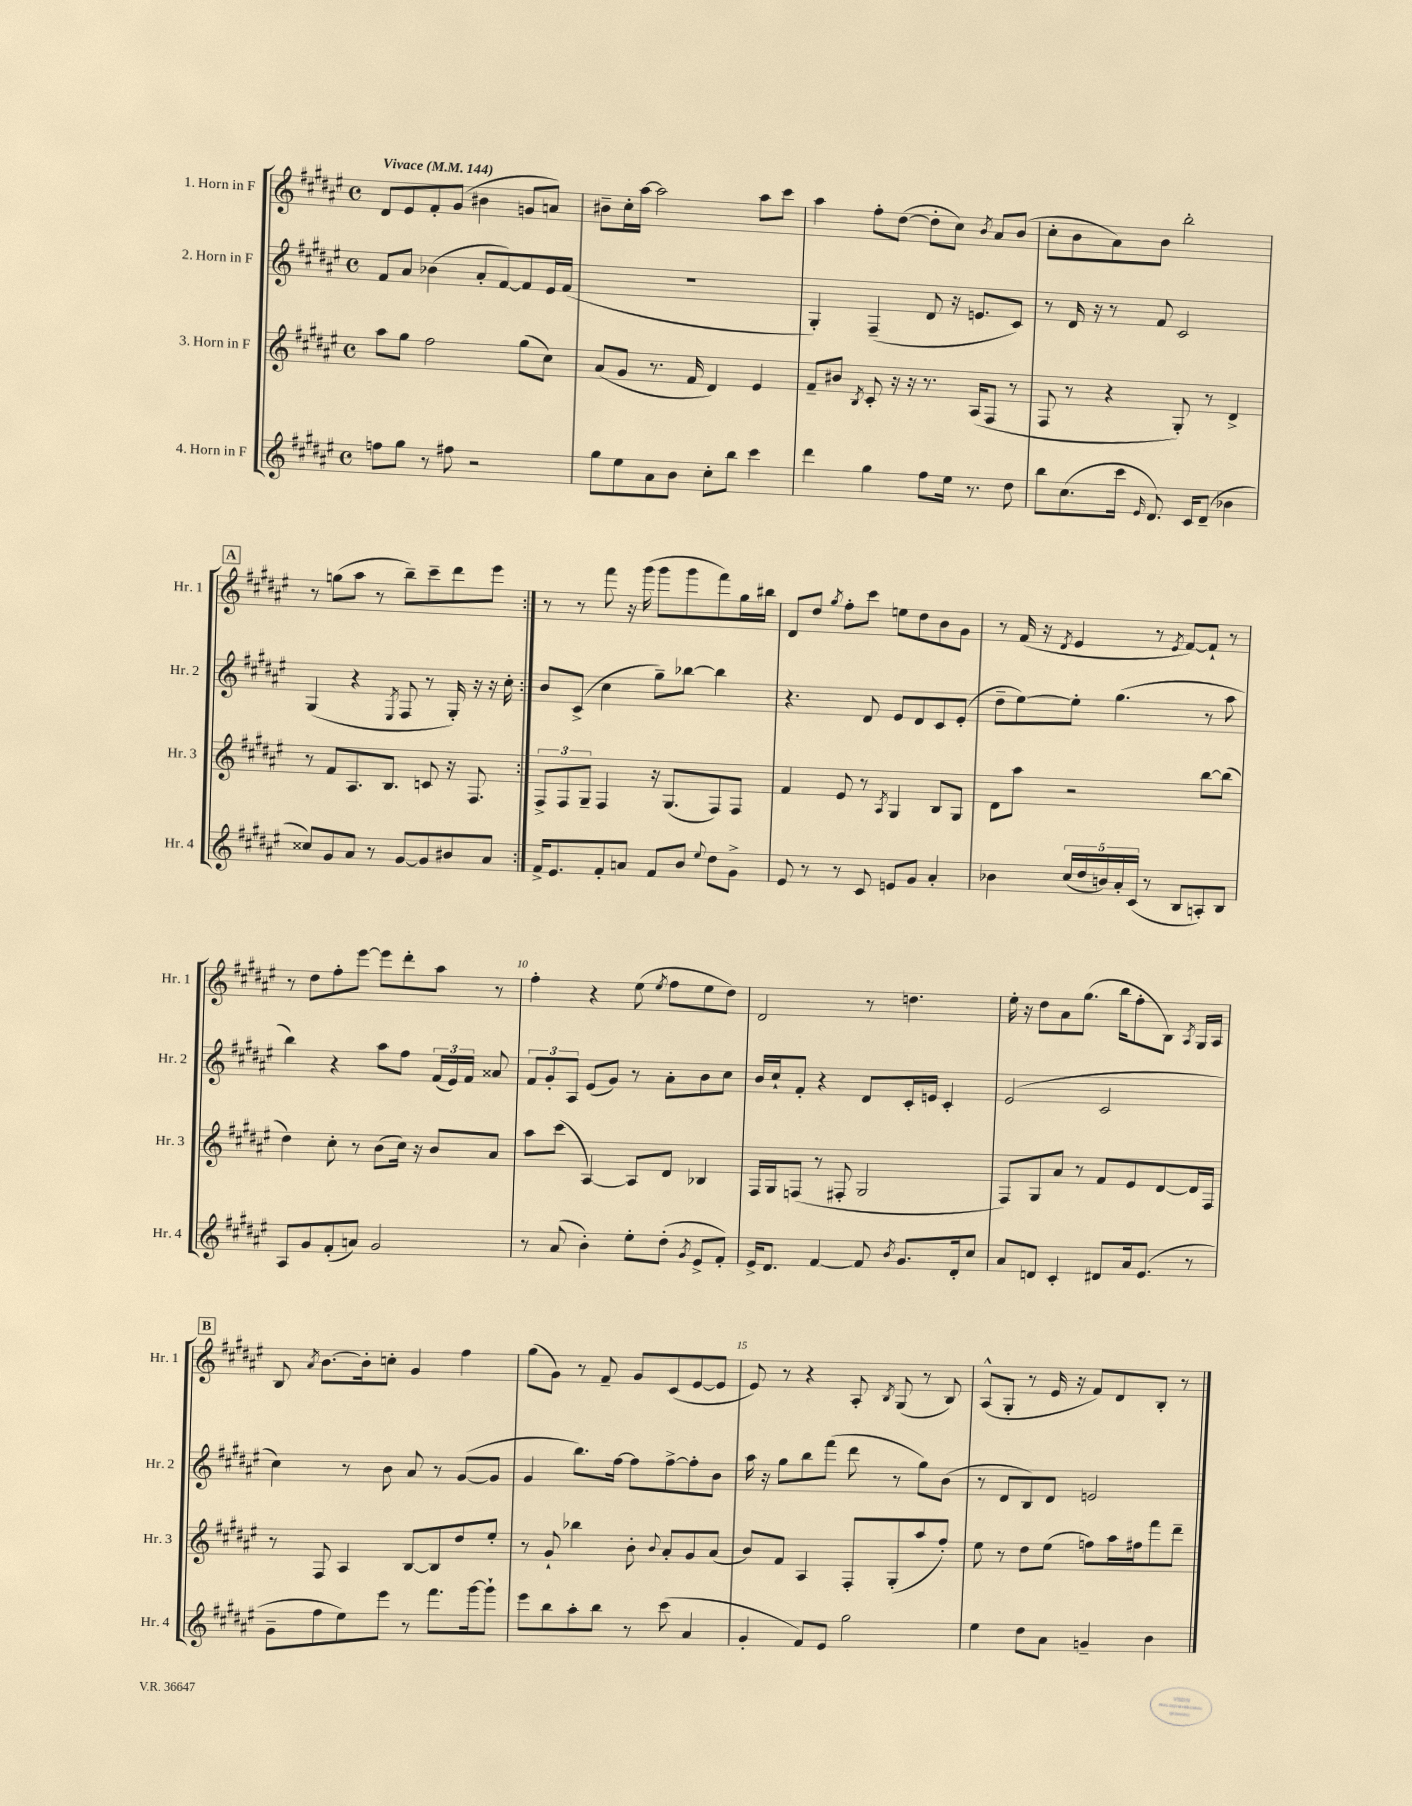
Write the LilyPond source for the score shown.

<<
\new StaffGroup <<
\new Staff = "s0" \with { instrumentName = "1. Horn in F" shortInstrumentName = "Hr. 1" } {
    \clef treble \key fis \major \defaultTimeSignature \time 4/4 \tempo "Vivace" 4 = 144
    \autoBeamOff \repeat volta 2 { dis'8[ eis'8 fis'8-. gis'8]( bis'4 g'8[ a'8]) |
    bis'8[-- cis''16-. ais''16]~ ais''2 ais''8[ cis'''8] |
    ais''4 fis''8[-. dis''8]~( dis''8[-. cis''8]) \acciaccatura { b'8 } ais'8[ b'8]( |
    cis''8[-. b'8 ais'8) b'8] b''2-. |
    \mark \markup { \box "A" } r8 g''8[( ais''8] r8 b''8[--) cis'''8-- dis'''8 eis'''8] | }
    r8 r8 fis'''8 r16 gis'''16( gis'''8[ gis'''8 fis'''8) gis''16 bis''16] |
    dis'8[ dis''8] \acciaccatura { gis''8 } fis''8[-. cis'''8] e''8[ dis''8 b'8 gis'8] |
    r8 fis'16( r16 \acciaccatura { dis'8 } eis'4 r8 \acciaccatura { eis'8 } fis'8[~) fis'8]-! r8 |
    r8 dis''8[ fis''8-. eis'''8]~ eis'''8[ dis'''8-. ais''8] r8 |
    fis''4-. r4 eis''8( \acciaccatura { eis''8 } fis''8[ eis''8 dis''8]) |
    dis'2 r8 d''4. |
    eis''16-. r16 dis''8[ ais'8 gis''8.]( b''16[ fis''8-. b8]) \acciaccatura { ais8 } gis16[ ais16] |
    \mark \markup { \box "B" } b8 \acciaccatura { ais'8 } b'8.[~ b'16-. c''8]-. gis'4 fis''4 |
    gis''8[( gis'8]) r8 fis'8-- gis'8[ cis'8( eis'8~ eis'8] |
    eis'8) r8 r4 ais8-. \acciaccatura { b8 } gis8( r8 b8) |
    ais8[-^( gis8]-. r8 eis'16 r16 fis'8[) dis'8 b8]-. r8 \bar "|." |
}
\new Staff = "s1" \with { instrumentName = "2. Horn in F" shortInstrumentName = "Hr. 2" } {
    \clef treble \key fis \major \defaultTimeSignature \time 4/4
    \autoBeamOff \repeat volta 2 { fis'8[ ais'8] bes'4( ais'8[-. fis'8~) fis'8 eis'16 fis'16]( |
    R1 |
    gis4-.) fis4--( dis'8 r16 e'8.[ cis'8]) |
    r8 dis'16 r16 r8 fis'8 cis'2 |
    \mark \markup { \box "A" } gis4( r4 \acciaccatura { eis8 } fis8 r8 gis16-.) r16 r16 cis''16-. | }
    b'8[ cis'8]->( cis''4 gis''8[--) bes''8]~ bes''4 |
    r4. dis'8 eis'8[ dis'8 cis'8 eis'8]-.( |
    dis''8[-- eis''8~) eis''8]-. gis''4.( r8 ais''8 |
    b''4) r4 ais''8[ fis''8] \tuplet 3/2 { fis'16[( eis'16) fis'16] } aisis'8 |
    \tuplet 3/2 { fis'8[ gis'8-. ais8] } eis'8[( gis'8]) r8 ais'8[-. b'8 cis''8] |
    b'16[ cis''16-! fis'8]-. r4 dis'8[ cis'16-. e'16] cis'4-. |
    eis'2( cis'2 |
    \mark \markup { \box "B" } cis''4) r8 b'8 ais'8 r8 gis'8[~( gis'8] |
    gis'4 b''8.[) fis''16]~ fis''8[ fis''8~-> fis''8-. b'8] |
    ais''16 r16 gis''8[ b''8 fis'''8]( dis'''8 r8 gis''8[) b'8]( |
    r8 dis'8[ b8) dis'8] e'2 \bar "|." |
}
\new Staff = "s2" \with { instrumentName = "3. Horn in F" shortInstrumentName = "Hr. 3" } {
    \clef treble \key fis \major \defaultTimeSignature \time 4/4
    \autoBeamOff \repeat volta 2 { ais''8[ gis''8] fis''2 gis''8[( cis''8]) |
    ais'8[( gis'8] r8. fis'16 dis'4) eis'4 |
    fis'8[-- bis'8] \acciaccatura { b8 } cis'8-. r16 r16 r8. ais16[( fis8] r8 |
    fis8 r8 r4 gis8-.) r8 dis'4-> |
    \mark \markup { \box "A" } r8 fis'8[ ais8. b8.] c'8 r16 fis8. | }
    \tuplet 3/2 { fis8[-> fis8 gis8]-- } fis4 r16 gis8.[( fis8) fis8] |
    fis'4 eis'8 r8 \acciaccatura { ais8 } gis4 b8[ gis8] |
    dis'8[ ais''8] r2 b''8[~ b''8]( |
    dis''4) cis''8-. r8 b'8[( cis''16]) r16 b'8[ ais'8] |
    ais''8[ cis'''8]( ais4~) ais8[ dis'8] bes4 |
    fis16[ gis16 f8]( r8 fis8-. gis2 |
    fis8[) gis8 ais'8] r8 fis'8[ eis'8 dis'8~ dis'16 fis16] |
    \mark \markup { \box "B" } r8 fis8 ais4 b8[~ b8 dis''8 eis''8]-. |
    r8 gis'8-! bes''4 b'8-. \appoggiatura { b'8 } ais'8[-. gis'8 ais'8]( |
    b'8[) fis'8] ais4 fis8[-. gis8-.( ais''8 fis''8]-.) |
    eis''8 r8 dis''8[ eis''8]( f''8[) ais''16 fis''16 fis'''8 dis'''8]-- \bar "|." |
}
\new Staff = "s3" \with { instrumentName = "4. Horn in F" shortInstrumentName = "Hr. 4" } {
    \clef treble \key fis \major \defaultTimeSignature \time 4/4
    \autoBeamOff \repeat volta 2 { f''8[ gis''8] r8 fis''8 r2 |
    gis''8[ eis''8 ais'8 b'8] cis''8[-. b''8] cis'''4 |
    dis'''4 gis''4 fis''8[ eis''16] r8. dis''8 |
    b''8[ cis''8.( cis'''16] \grace { eis'16 } dis'8.) cis'16[ dis'8]--( bes'4 |
    \mark \markup { \box "A" } cisis''8[) gis'8 ais'8] r8 gis'8[~ gis'8 bis'8 ais'8] | }
    fis'16[-> eis'8. fis'8-. a'8] fis'8[ b'8] \appoggiatura { eis''8 } dis''8[ gis'8]-> |
    eis'8 r8 r8 cis'8 e'8[ gis'8] ais'4-. |
    bes'4 \tuplet 5/4 { cis''16[( dis''16 b'16) ais'16-. cis'16]( } r8 b8[ a8-.) b8] |
    ais8[ gis'8 fis'8-.( a'8]) gis'2 |
    r8 ais'8( b'4-.) eis''8[-. dis''8]-.( \acciaccatura { gis'8 } eis'8[-> fis'8]-.) |
    eis'16[-> dis'8.] fis'4~ fis'8 \acciaccatura { b'8 } gis'8.[ dis'16-. cis''8] |
    ais'8[ d'8] cis'4-. dis'8[ ais'16 eis'8.]( r8 |
    \mark \markup { \box "B" } gis'8[-- fis''8 eis''8) eis'''8] r8 fis'''8.[ gis'''16~ gis'''8]-! |
    eis'''8[ b''8 ais''8-. b''8] r8 cis'''8( ais'4 |
    gis'4-. fis'8[) eis'8] gis''2 |
    eis''4 dis''8[ ais'8] g'4-- b'4 \bar "|." |
}
>>
>>
\layout { \context { \Score \override BarNumber.break-visibility = ##(#f #t #t) barNumberVisibility = #(every-nth-bar-number-visible 5) } }
